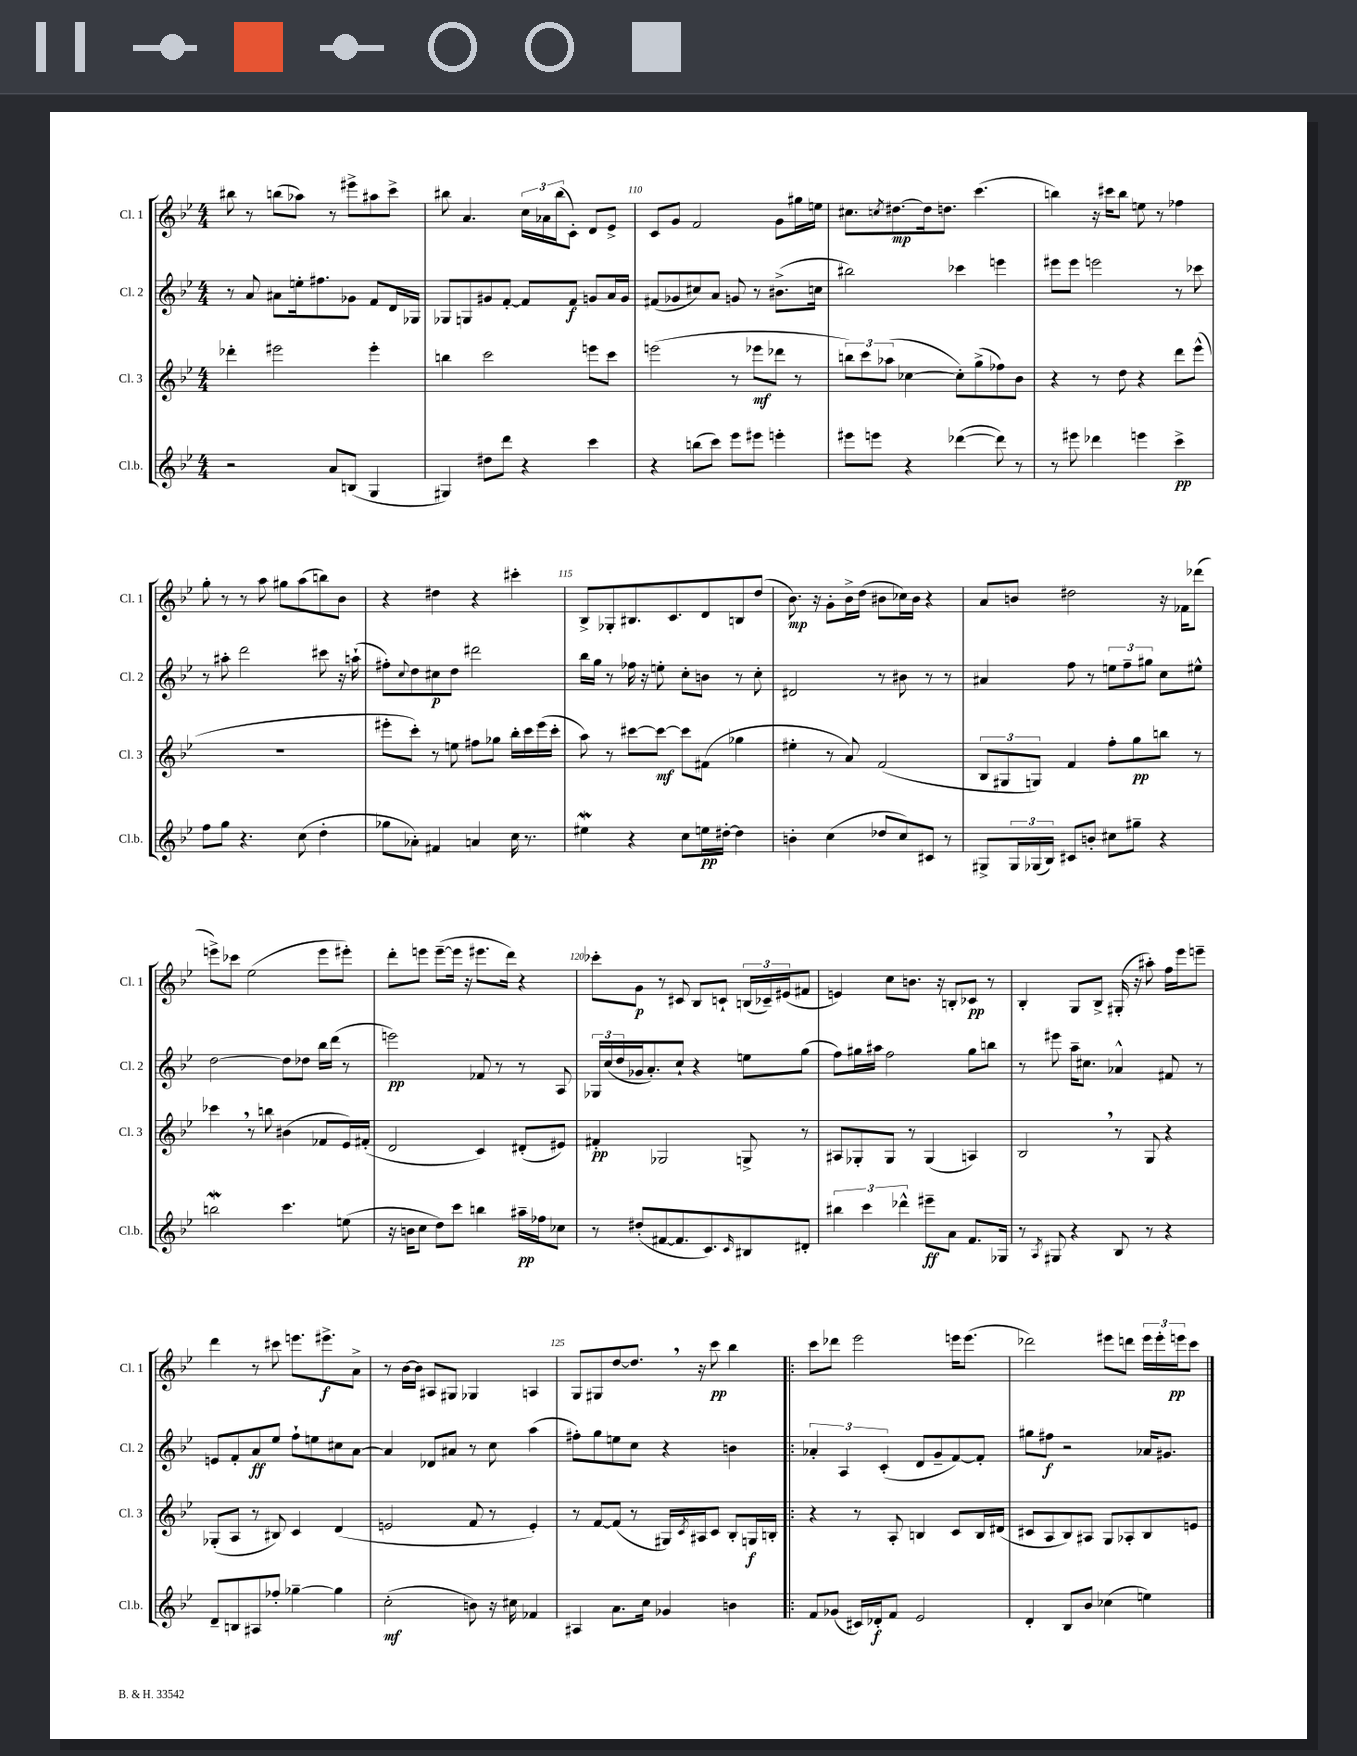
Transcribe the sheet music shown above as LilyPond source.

<<
\new StaffGroup <<
\new Staff = "s0" \with { instrumentName = "Cl. 1" shortInstrumentName = "Cl. 1" } {
    \clef treble \key bes \major \numericTimeSignature \time 4/4
    bis''8 r8 b''8( aes''8) r8 eis'''8-> ais''8 c'''8-> |
    bis''8 a'4. \tuplet 3/2 { c''16 aes'16 bis''16( } c'8-.) d'8 ees'8-> |
    c'8 g'8 f'2 g'8 gis''16 e''16 |
    cis''8. \acciaccatura { c''8 } dis''8.~\mp dis''16 d''8. c'''4.( |
    b''4) r16 cis'''16 b''8 e''8 r8 fes''4 |
    g''8-. r8 r8 a''8 gis''8 a''8( b''8) bes'8 |
    r4 dis''4 r4 cis'''4-. |
    bes8-> ges8-. bis8. c'8. d'8 b8 d''8( |
    bes'8.\mp) r16 g'8-. bes'16-> d''16( bis'8 ces''16) bis'16 r4 |
    a'8 b'8 dis''2 r16 fes'16 des'''8( |
    e'''8->) ces'''8 ees''2( e'''8 eis'''8-.) |
    d'''8-. e'''8 e'''8~--( e'''16 r16 eis'''8. d'''16) r4 |
    ces'''8-. g'8\p r8 cis'8 bes8 c'8-! \tuplet 3/2 { b16( ces'16--) eis'16( } fis'8 |
    e'4) c''8 b'8. r16 b8-. ces'8\pp r8 |
    bes4-. g8 bes8-> gis16-.( r16 ais''8-.) f''16 ees'''16 e'''8-- |
    d'''4 r8 cis'''8 e'''8. eis'''8.->\f a'8-> |
    r8 bes'16~ bes'16 ais8 gis8 ges4 a4 |
    g8 gis8 d''8~ d''8. \breathe r16 c'''8\pp bes''4 |
    \bar ".|:" c'''8 des'''8 ees'''2 e'''16 e'''8.( |
    des'''2) eis'''8 d'''8 \tuplet 3/2 { eis'''16 eis'''16-. e'''16\pp } c'''8 \bar "|." |
}
\new Staff = "s1" \with { instrumentName = "Cl. 2" shortInstrumentName = "Cl. 2" } {
    \clef treble \key bes \major \numericTimeSignature \time 4/4
    r8 a'8 ais'8 e''16-. fis''8. ges'8 f'8 d'16 ges16 |
    ges8 g8 gis'8 f'8~-. f'8 f'8\f g'8 a'16 g'16 |
    fis'8( ges'8 cis''8) a'8 g'8 r8 bis'8.->( c''16 |
    bis''2) ces'''4 e'''4 |
    eis'''8 eis'''8 e'''2 r8 ces'''8 |
    r8 ais''8-. d'''2 cis'''8 r16 a''16-!( |
    fis''8-.) \appoggiatura { c''8 } d''8 cis''8\p d''8 dis'''2 |
    bes''16 g''16 r8 fes''16 r16 e''8-. c''8-. b'8 r8 c''8-. |
    dis'2 r8 bis'8 r8 r8 |
    ais'4 f''8 r8 \tuplet 3/2 { e''8 f''8-- gis''8 } c''8 eis''8-^ |
    d''2~ d''8 des''8 bes''16 d'''16( r8 |
    e'''2\pp) fes'8 r8 r8 a8 |
    \tuplet 3/2 { ges16 c''16( d''16 } ges'16 a'8.-.) c''8-! r4 e''8 g''8( |
    f''8) gis''16 ais''16 f''2 gis''8 b''8 |
    r8 eis'''8 a''16-- cis''8. aes'4-^ fis'8 r8 |
    e'8 f'8-. a'8\ff ees''8 f''8-! e''8 cis''8 a'8~ |
    a'4 des'8 ais'8 r8 c''8 a''4( |
    fis''8-.) g''8 e''8 c''8 r4 b'4 |
    \bar ".|:" \tuplet 3/2 { aes'4-. a4 c'4-.( } d'8 g'8-- f'8~) f'8-. |
    gis''8 fis''8\f r2 aes'16 gis'8. \bar "|." |
}
\new Staff = "s2" \with { instrumentName = "Cl. 3" shortInstrumentName = "Cl. 3" } {
    \clef treble \key bes \major \numericTimeSignature \time 4/4
    des'''4-. eis'''2 eis'''4-. |
    b''4 c'''2 e'''8 c'''8 |
    e'''2( r8 ees'''8\mf des'''8 r8 |
    \tuplet 3/2 { b''8) c'''8 aes''8( } ces''4~ ces''8-.) g''8->( fes''8) bes'8 |
    r4 r8 d''8 r4 d'''8 ees'''8-^( |
    R1 |
    eis'''8-. c'''8-.) r8 e''8 fis''8 ges''8 bes''16-. c'''16 eis'''16( c'''16-. |
    a''8) r8 cis'''8~ cis'''8~\mf cis'''8 fis'8( ges''4 |
    eis''4-. r8 a'8) f'2( |
    \tuplet 3/2 { bes8 gis8 g8) } f'4 f''8-. g''8\pp b''8 r8 |
    ces'''4 \breathe r8 b''8 bis'4( fes'8 ees'16) fis'16-.( |
    d'2 c'4) dis'8-.( eis'8) |
    fis'4-.\pp ges2 g8-> r8 |
    ais8 ges8-. ges8 r8 ges4( a4) |
    bes2 \breathe r8 g8 r4 |
    ges8-.( a8 r8 bis8) c'4 d'4( |
    e'2 f'8 r8 e'4-.) |
    r8 f'8~ f'8( r8 gis16) \acciaccatura { c'8 } ais16 c'8 bes8-. g16\f b16-. |
    \bar ".|:" r4 r8 a8-. b4 c'8 b16 dis'16( |
    cis'8 a8 bes8) ais8 g8 aes8-. bes8 e'8 \bar "|." |
}
\new Staff = "s3" \with { instrumentName = "Cl.b." shortInstrumentName = "Cl.b." } {
    \clef treble \key bes \major \numericTimeSignature \time 4/4
    r2 a'8 b8( g4 |
    gis4) dis''8 d'''8 r4 c'''4 |
    r4 b''8( c'''8) ees'''8 eis'''8 e'''4-. |
    eis'''8 e'''8 r4 des'''4~( des'''8) r8 |
    r8 eis'''8 des'''4 e'''4 c'''4->\pp |
    f''8 g''8 r4. c''8( d''4-. |
    ges''8 aes'8-.) fis'4 a'4 c''16 r8. |
    eis''4\mordent r4 c''8 e''16\pp dis''16~-. dis''4 |
    b'4-. c''4( des''8 c''8) cis'8 r8 |
    gis8-> \tuplet 3/2 { gis16 ges16( bes16) } cis'8 b'8-. cis''8 gis''8-- r4 |
    b''2\mordent c'''4. e''8( |
    r16 b'16 c''8 d''8) c'''8 b''4 ais''16--\pp fes''16 ces''8 |
    r8 dis''8-.( fis'8~ fis'8. c'8.) \grace { c'16 } bis8 dis'8-. |
    \tuplet 3/2 { bis''4 c'''4 des'''4-^ } eis'''8--\ff a'8 f'8. ges16 |
    r8 \acciaccatura { a8 } gis8 r4 bes8 r8 r4 |
    d'8-- b8 ais8 fes''8-. ges''4~-- ges''4 |
    c''2-.\mf( b'8) r16 cis''16 fes'4 |
    ais4 a'8. c''16 ges'4 b'4 |
    \bar ".|:" f'8 ges'8( cis'16) des'16-.\f f'8 ees'2 |
    d'4-. bes8 bes'8 ces''4( e''4) \bar "|." |
}
>>
>>
\layout { \context { \Score currentBarNumber = #108 \override BarNumber.break-visibility = ##(#f #t #t) barNumberVisibility = #(every-nth-bar-number-visible 5) } }
